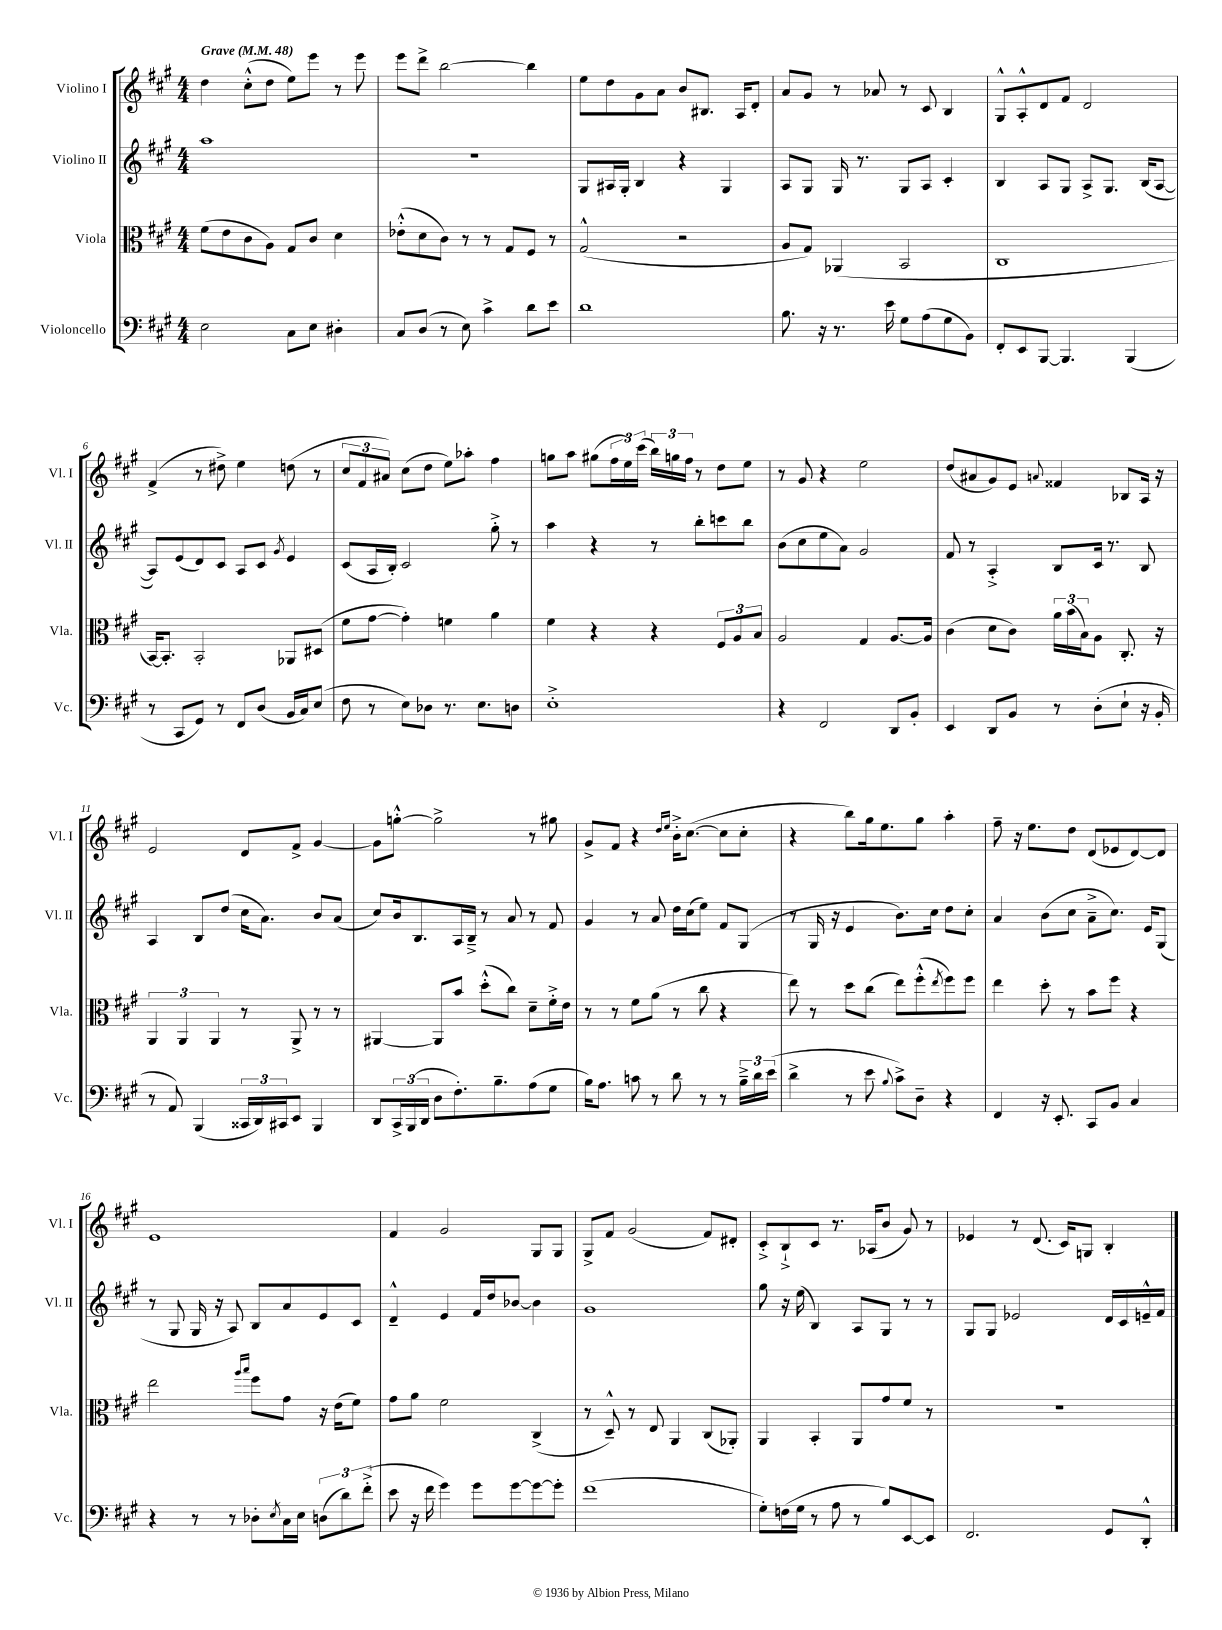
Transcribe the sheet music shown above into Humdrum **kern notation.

**kern	**kern	**kern	**kern
*part4	*part3	*part2	*part1
*staff4	*staff3	*staff2	*staff1
*I"Violoncello	*I"Viola	*I"Violino II	*I"Violino I
*I'Vc.	*I'Vla.	*I'Vl. II	*I'Vl. I
*clefF4	*clefC3	*clefG2	*clefG2
*k[f#c#g#]	*k[f#c#g#]	*k[f#c#g#]	*k[f#c#g#]
*M4/4	*M4/4	*M4/4	*M4/4
*MM48	*MM48	*MM48	*MM48
=1	=1	=1	=1
!	!	!	!LO:TX:a:B:t=Grave
2E\	(8f#\L	1aa	4dd\
.	8e\	.	.
.	8c#\	.	(8cc#'^^\L
.	8A\J)	.	8dd\J
8C#\L	8G#/L	.	8ee\L)
8E\J	8c#/J	.	8eee\J
4D#X'\	4d\	.	8r
.	.	.	8eee\
=2	=2	=2	=2
8C#/L	(8e-X'^^\L	1r	8eee\L
(8D/J	8d\	.	8ddd^\J
8r	8c#\J)	.	[2bb\
8E\)	8r	.	.
4c#^\	8r	.	.
.	8G#/L	.	.
8d\L	8F#/J	.	4bb\]
8e\J	8r	.	.
=3	=3	=3	=3
1d	(2G#^^/	8G#/L	8ee\L
.	.	16A#X/L	8dd\
.	.	16G#'/JJ	.
.	.	4B/	8g#\
.	.	.	8a\J
.	2r	4r	8b/L
.	.	.	8.B#X/J
.	.	4G#/	.
.	.	.	16A/KL
.	.	.	8d'/J
=4	=4	=4	=4
8.B\	8A/L	8A/L	8a/L
.	8G#/J)	8G#/J	8g#/J
16r	.	.	.
8.r	(4AA-X/	16G#/	8r
.	.	8.r	.
.	.	.	8a-X/
16e\	.	.	.
8G#\L	2BB/	8G#/L	8r
(8A\	.	8A/J	8c#/
8G#\	.	4c#'/	4B/
8BB\J)	.	.	.
=5	=5	=5	=5
8FF#'/L	1C#	4B/	8G#^^/L
8EE/	.	.	8A'^^/
[8BBB/J	.	8A/L	8d/
4.BBB/]	.	8G#/J	8f#/J
.	.	8A^/L	2d/
.	.	8.G#/J	.
(4BBB/	.	.	.
.	.	(16B/KL	.
.	.	[8A/J	.
!!LO:LB:g=z
=6	=6	=6	=6
8r	[16BB/KL)	8A/L])	(4f#^/
.	8.BB'/J]	.	.
8CC#/L	.	(8e/	.
8GG#/J)	2BB'/	8d/)	8r
8r	.	8c#/J	8dd#X^\)
8FF#/L	.	8A/L	4ee\
(8D/J	.	8c#/J	.
.	.	8qg#/	.
16BB/LL	8AA-X/L	4e/	(8ddn\
16C#/J)	.	.	.
(8E/J	(8D#X/J	.	8r
=7	=7	=7	=7
8F#\	8f#\L	(8c#/L	12cc#/L
.	.	.	12f#/
8r	[8g#\J	16A/L	.
.	.	.	12a#X/J)
.	.	16B'/JJ)	.
8E\L)	4g#'\])	2c#/	(8cc#\L
8D-X\J	.	.	8dd\J
8.r	4fn\	.	8ee\L)
.	.	.	8aa-X'\J
8.E\L	.	.	.
.	4a\	8gg#'^\	4ff#\
8Dn\J	.	8r	.
=8	=8	=8	=8
1E'^	4f#\	4aa\	8ggn\L
.	.	.	8aa\J
.	4r	4r	(8gg#X\L
.	.	.	24ff#\L
.	.	.	24ee\)
.	.	.	(24ccc#\JJ
.	4r	8r	24bb\LL)
.	.	.	24ggn\
.	.	.	24ff#\JJ
.	.	8bb'\L	8r
.	12F#/L	8cccn\	8dd\L
.	12A/	.	.
.	.	8bb\J	8ee\J
.	12B/J	.	.
=9	=9	=9	=9
4r	2A/	(8b\L	8r
.	.	8cc#\	8g#/
2FF#/	.	8ee\	4r
.	.	8a\J)	.
.	4G#/	2g#/	2ee\
8DD/L	[8.A/L	.	.
8BB'/J	.	.	.
.	16A/Jk]	.	.
=10	=10	=10	=10
4EE/	(4c#\	8f#/	(8dd/L
.	.	8r	8a#X/
8DD/L	8d\L	4A'^/	8g#/)
8BB/J	8c#\J)	.	8e/J
.	.	.	8qqan/
8r	24a\LL	8B/L	4f##X/
.	(24b\	.	.
.	24B\J)	.	.
(8D'\L	8A\J	16c#/Jk	.
.	.	8.r	.
8E`\J	8.C#'/	.	8B-X/L
16r	.	8B/	16A/Jk
16BB'/	16r	.	16r
!!LO:LB:g=z
=11	=11	=11	=11
8r	6AA/	4A/	2e/
8AA/)	.	.	.
.	6AA/	.	.
(4BBB/	.	8B/L	.
.	6AA/	.	.
.	.	(8dd/J	.
24CC##X/LL	8r	16cc#\KL	8d/L
24DD/)	.	.	.
.	.	8.a\J)	.
24CC#X/J	.	.	.
8EE/J	8AA^/	.	8f#^/J
4BBB/	8r	8b/L	[4g#/
.	8r	(8a/J	.
=12	=12	=12	=12
8DD/L	[4AA#X/	8cc#/L)	8g#\L]
24CC#^/L	.	16b/k	[8ggn'^^\J
(24BBB/	.	.	.
.	.	8.B/	.
24DD/JJ	.	.	.
8D\L	8AA#/L]	.	2gg^\]
8.F#'\)	8b/J	16A/L	.
.	.	16B~^/JJ	.
.	(8dd'^^\L	8r	.
8.B~\	.	.	.
.	8cc#\J)	8a/	.
(8A\	8d~\L	8r	8r
8G#\J	16f#'^\L	8f#/	8gg#X\
.	16e\JJ	.	.
=13	=13	=13	=13
16B\KL)	8r	4g#/	8g#^/L
8.A\J	.	.	.
.	8r	.	8f#/J
8cn\	8f#\L	8r	4r
8r	(8a\J	8a/	.
.	.	.	16qqdd/LL
.	.	.	16qqee/JJ
8d\	8r	16dd\LL	16b'^\KL
.	.	(16cc#\J	([8.cc#\J
8r	8cc#\	8ee\J)	.
8r	4r	8f#/L	8cc#\L]
24B~^\LL	.	(8G#/J	8cc#'\J
24d\	.	.	.
(24e\JJ	.	.	.
=14	=14	=14	=14
4d^\	8ee\)	8r	4r
.	8r	16G#/	.
.	.	16r	.
8r	8dd\L	4e/	8bb\L)
8e\	(8cc#\J	.	16gg#\k
.	.	.	8.ee\
8qqB/	.	.	.
8c#^\L)	8ee\L)	8.b\L)	.
8D~\J	(8ff#'^^\	.	8gg#\J
.	.	16cc#\Jk	.
.	8qee/	.	.
4r	8ff#\)	8dd\L	4aa'\
.	8ff#\J	8cc#'\J	.
=15	=15	=15	=15
4FF#/	4ee\	4a/	8ff#~\
.	.	.	16r
.	.	.	8.ee\L
16r	8dd'\	(8b\L	.
8.EE'/	.	.	.
.	8r	8cc#\J	8dd\J
8CC#/L	8b\L	8a~^\L	(8d/L
8BB/J	8ff#\J	8.cc#\J)	8e-X/
4C#/	4r	.	[8d/)
.	.	16e/KL	.
.	.	(8G#/J	8d/J]
!!LO:LB:g=z
=16	=16	=16	=16
4r	2ee\	8r	1e
.	.	8G#/	.
8r	.	16G#/	.
.	.	16r	.
8r	.	8A/)	.
.	16qqaa/LL	.	.
.	16qqbb/JJ	.	.
8D-X'\L	8ff#\L	8B/L	.
8qE/	.	.	.
16C#\L	8g#\J	8a/	.
16E\JJ	.	.	.
(12Dn\L	16r	8e/	.
.	(16e\KL	.	.
12d\)	.	.	.
.	8f#\J)	8c#/J	.
(12f#'^\J	.	.	.
=17	=17	=17	=17
8e\	8g#\L	4d~^^/	4f#/
16r	8a\J	.	.
16f#\	.	.	.
4g#\)	2f#\	4e/	2g#/
8g#\L	.	16f#/LL	.
.	.	16dd/J	.
[8g#\	.	[8b-X/J	.
8g#\_	(4C#^/	4b-\]	8G#/L
8g#'\J]	.	.	8G#/J
=18	=18	=18	=18
(1f#	8r	1g#	8G#^/L
.	8D~^^/)	.	8f#/J
.	8r	.	(2g#/
.	8E/	.	.
.	4AA/	.	.
.	(8C#/L	.	8f#/L)
.	8AA-X'/J)	.	8d#X'/J
=19	=19	=19	=19
8G#'\L)	4AA/	8gg#\	8c#'^/L
(16Fn\L	.	16r	8B`^/
16G#\JJ	.	(16ee\	.
8r	4BB'/	4B/)	8c#/J
8A\	.	.	8.r
8r	8AA/L	8A/L	.
.	.	.	(16A-X/KL
8B/L)	8g#/	8G#/J	8b/J
[8EE/	8f#/J	8r	8g#/)
8EE/J]	8r	8r	8r
=20	=20	=20	=20
2.FF#/	1r	8G#/L	4e-X/
.	.	8G#/J	.
.	.	2e-X/	8r
.	.	.	(8.d/
.	.	.	16c#/KL)
.	.	.	8Gn/J
8GG#/L	.	16d/LL	4B'/
.	.	16c#/	.
8DD'^^/J	.	16en~^^/	.
.	.	16f#/JJ	.
==	==	==	==
*-	*-	*-	*-
